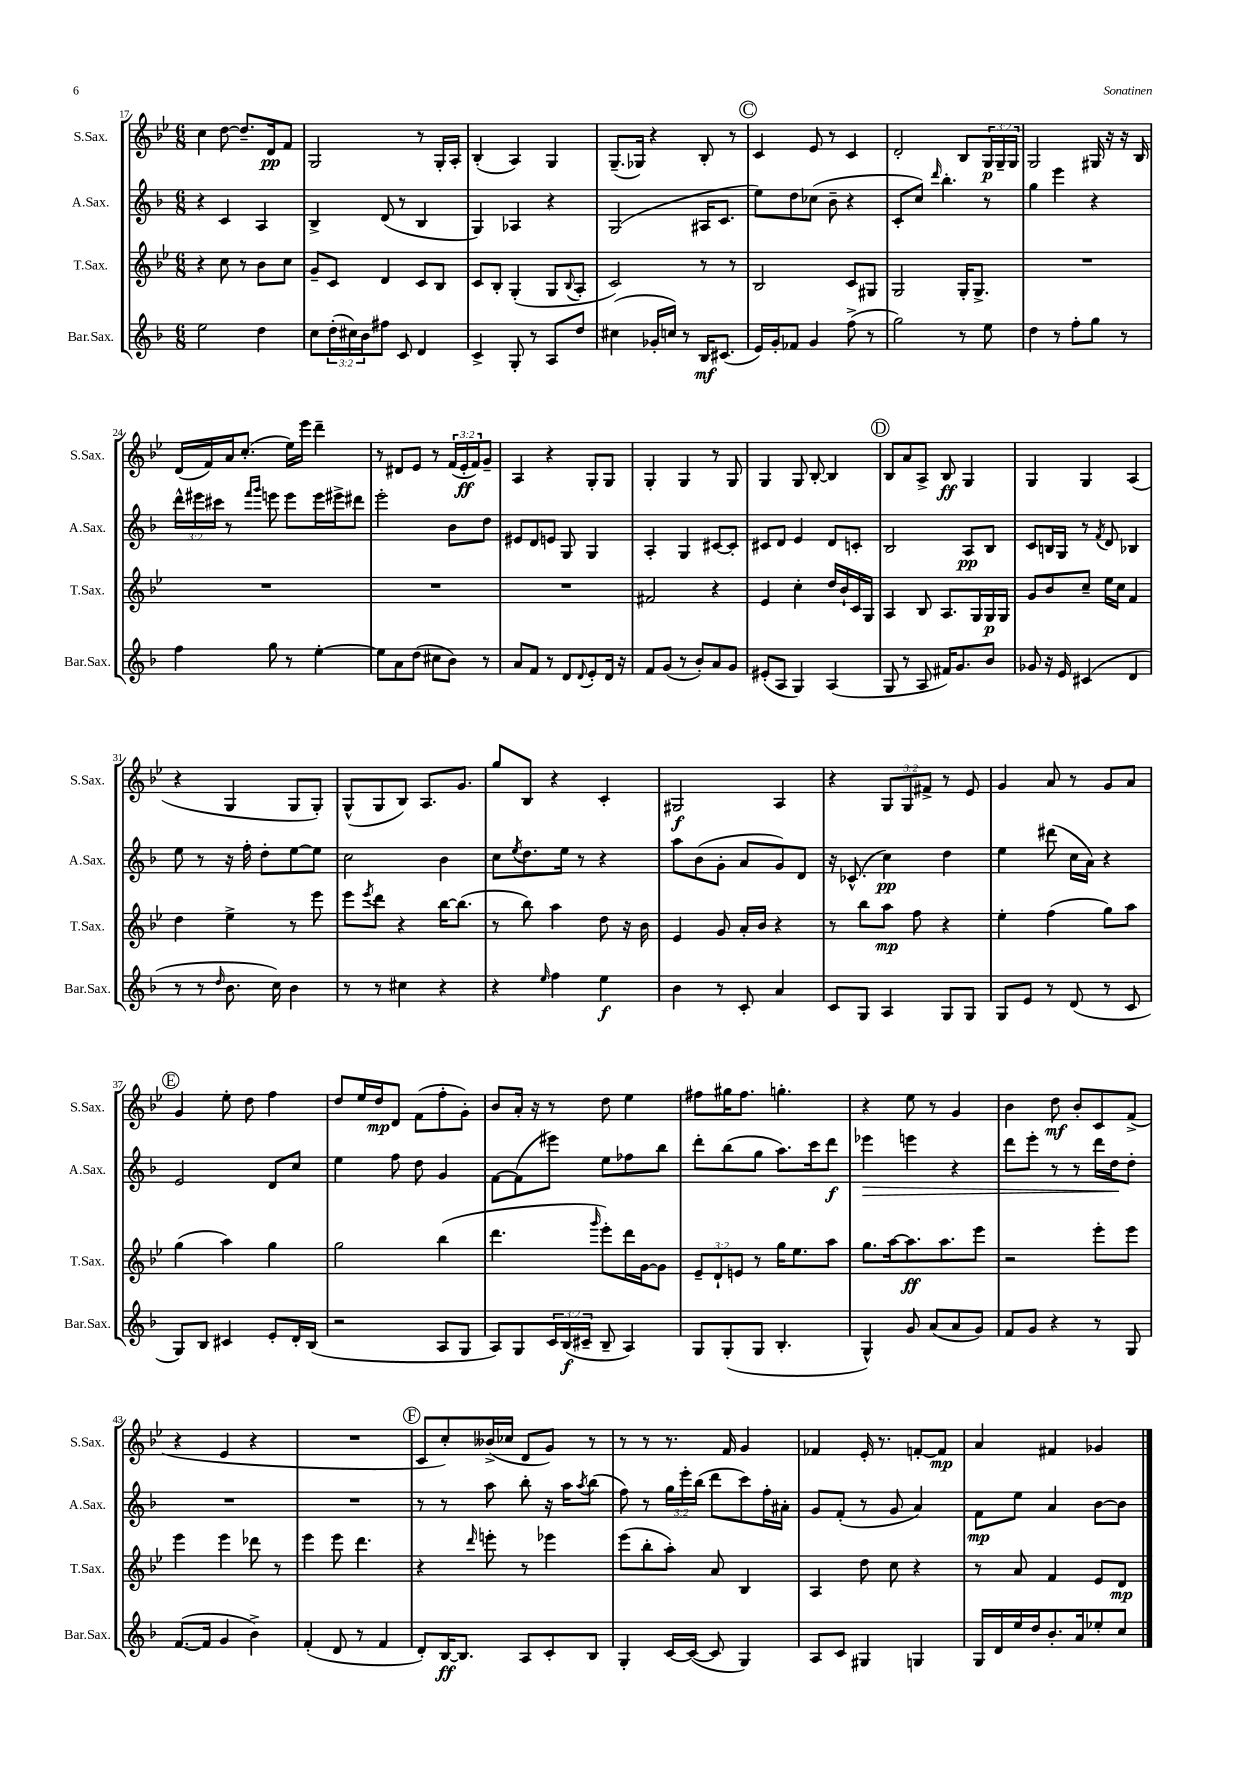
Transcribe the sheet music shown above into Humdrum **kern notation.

**kern	**dynam	**kern	**dynam	**kern	**dynam	**kern	**dynam
*part4	*part4	*part3	*part3	*part2	*part2	*part1	*part1
*staff4	*staff4	*staff3	*staff3	*staff2	*staff2	*staff1	*staff1
*I"Bar.Sax.	*	*I"T.Sax.	*	*I"A.Sax.	*	*I"S.Sax.	*
*I'Bar.Sax.	*	*I'T.Sax.	*	*I'A.Sax.	*	*I'S.Sax.	*
*clefG2	*	*clefG2	*	*clefG2	*	*clefG2	*
*k[b-]	*	*k[b-e-]	*	*k[b-]	*	*k[b-e-]	*
*M6/8	*	*M6/8	*	*M6/8	*	*M6/8	*
=17	=17	=17	=17	=17	=17	=17	=17
2ee\	.	4r	.	4r	.	4cc\	.
.	.	8cc\	.	4c/	.	[8dd\	.
.	.	8r	.	.	.	8.dd~/L]	.
4dd\	.	8b-\L	.	4A/	.	.	.
.	.	.	.	.	.	16d/k	pp
.	.	8cc\J	.	.	.	8f/J	.
=18	=18	=18	=18	=18	=18	=18	=18
8cc\L	.	8g~/L	.	4B-^/	.	2G/	.
(24dd'\L	.	8c/J	.	.	.	.	.
24cc#X\)	.	.	.	.	.	.	.
24b-\J	.	.	.	.	.	.	.
8ff#X\J	.	4d/	.	(8d/	.	.	.
8c/	.	.	.	8r	.	.	.
4d/	.	8c/L	.	4B-/	.	8r	.
.	.	8B-/J	.	.	.	16G'/LL	.
.	.	.	.	.	.	16A'/JJ	.
=19	=19	=19	=19	=19	=19	=19	=19
4c^/	.	8c/L	.	4G/)	.	(4B-'/	.
.	.	8B-'/J	.	.	.	.	.
8G'/	.	(4G'/	.	4A-X/	.	4A/)	.
8r	.	.	.	.	.	.	.
8A/L	.	8G/L	.	4r	.	4G/	.
.	.	8qqB-/	.	.	.	.	.
8dd/J	.	8A'/J	.	.	.	.	.
=20	=20	=20	=20	=20	=20	=20	=20
(4cc#X\	.	2c/)	.	(2G/	.	(8.G~/L	.
.	.	.	.	.	.	16G-X/Jk)	.
16g-X'/LL	.	.	.	.	.	4r	.
16ccn/JJ)	.	.	.	.	.	.	.
8r	.	.	.	.	.	.	.
16B-/KL	mf	8r	.	16A#X/KL	.	8B-'/	.
(8.c#X/J	.	.	.	8.c/J	.	.	.
.	.	8r	.	.	.	8r	.
!!LO:REH:place=s1:t=C
=21	=21	=21	=21	=21	=21	=21	=21
16e/LL)	.	2B-/	.	8ee\L)	.	4c/	.
16g'/J	.	.	.	.	.	.	.
8f-X/J	.	.	.	8dd\	.	.	.
4g/	.	.	.	(8cc-X\J	.	8e-/	.
.	.	.	.	8b-~\	.	8r	.
(8ff^\	.	8c/L	.	4r	.	4c/	.
8r	.	8G#X/J	.	.	.	.	.
=22	=22	=22	=22	=22	=22	=22	=22
2gg\)	.	2G/	.	8c'/L	.	2d'/	.
.	.	.	.	8cc/J)	.	.	.
.	.	.	.	16qqddd/	.	.	.
.	.	.	.	4.bb-'\	.	.	.
8r	.	16G'/KL	.	.	.	8B-/L	.
.	.	8.G^/J	.	.	.	.	.
8ee\	.	.	.	8r	.	24G/L	p
.	.	.	.	.	.	24G~/	.
.	.	.	.	.	.	24G/JJ	.
=23	=23	=23	=23	=23	=23	=23	=23
4dd\	.	2.r	.	4gg\	.	2G/	.
8r	.	.	.	4eee\	.	.	.
8ff'\L	.	.	.	.	.	.	.
8gg\J	.	.	.	4r	.	16G#X/	.
.	.	.	.	.	.	16r	.
8r	.	.	.	.	.	16r	.
.	.	.	.	.	.	16B-/	.
!!LO:LB:g=z
=24	=24	=24	=24	=24	=24	=24	=24
4ff\	.	2.r	.	24ddd^^\LL	.	(16d/LL	.
.	.	.	.	24eee#X\	.	.	.
.	.	.	.	.	.	16f/)	.
.	.	.	.	24ccc#X\JJ	.	.	.
.	.	.	.	8r	.	16a/J	.
.	.	.	.	.	.	(8.cc'/J	.
.	.	.	.	16qqfff/LL	.	.	.
.	.	.	.	16qqggg/JJ	.	.	.
8gg\	.	.	.	8eeen\	.	.	.
8r	.	.	.	8eee\L	.	16ee-\LL)	.
.	.	.	.	.	.	16eee-\JJ	.
[4ee'\	.	.	.	16eee\L	.	4ddd~\	.
.	.	.	.	16eee#X^\J	.	.	.
.	.	.	.	8ddd#X\J	.	.	.
=25	=25	=25	=25	=25	=25	=25	=25
8ee\L]	.	2.r	.	2eee'\	.	8r	.
8a\	.	.	.	.	.	8d#X/L	.
(8dd\J	.	.	.	.	.	8e-/J	.
8cc#X\L	.	.	.	.	.	8r	.
8b-\J)	.	.	.	8b-\L	.	(24f/LL	.
.	.	.	.	.	.	24e-'/	ff
.	.	.	.	.	.	24f/J)	.
8r	.	.	.	8dd\J	.	8g~/J	.
=26	=26	=26	=26	=26	=26	=26	=26
8a/L	.	2.r	.	8e#X/L	.	4A/	.
8f/J	.	.	.	8d/	.	.	.
8r	.	.	.	8en/J	.	4r	.
8d/L	.	.	.	8G/	.	.	.
8qqd/	.	.	.	.	.	.	.
8e'/	.	.	.	4G/	.	8G'/L	.
16d/Jk	.	.	.	.	.	8G/J	.
16r	.	.	.	.	.	.	.
=27	=27	=27	=27	=27	=27	=27	=27
8f/L	.	2f#X/	.	4A'/	.	4G'/	.
(8g/J	.	.	.	.	.	.	.
8r	.	.	.	4G/	.	4G/	.
8b-'/L)	.	.	.	.	.	.	.
8a/	.	4r	.	[8c#X/L	.	8r	.
8g/J	.	.	.	8c#'/J]	.	8G/	.
=28	=28	=28	=28	=28	=28	=28	=28
(8e#X'/L	.	4e-/	.	8c#X/L	.	4G/	.
8A/J	.	.	.	8d/J	.	.	.
4G/)	.	4cc'\	.	4e/	.	8G/	.
.	.	.	.	.	.	[8B-'/	.
(4A/	.	16dd/LL	.	8d/L	.	4B-/]	.
.	.	16b-`/	.	.	.	.	.
.	.	16c/	.	8cn'/J	.	.	.
.	.	16G/JJ	.	.	.	.	.
!!LO:REH:place=s1:t=D
=29	=29	=29	=29	=29	=29	=29	=29
8G/	.	4A/	.	2B-/	.	8B-/L	.
8r	.	.	.	.	.	8a/	.
8A/	.	8B-/	.	.	.	8A^/J	.
16f#X/KL)	.	8.A/L	.	.	.	8B-/	ff
8.g/	.	.	.	.	.	.	.
.	.	.	.	8A/L	pp	4G/	.
.	.	16G/L	.	.	.	.	.
8b-/J	.	16G/	p	8B-/J	.	.	.
.	.	16G/JJ	.	.	.	.	.
=30	=30	=30	=30	=30	=30	=30	=30
8g-X/	.	8g/L	.	8c/L	.	4G/	.
16r	.	8b-/	.	16Bn/L	.	.	.
16e/	.	.	.	16G/JJ	.	.	.
(4c#X/	.	8cc~/J	.	8r	.	4G/	.
.	.	.	.	8qf/	.	.	.
.	.	16ee-\LL	.	8d/	.	.	.
.	.	16cc\JJ	.	.	.	.	.
4d/	.	4f/	.	4B-X/	.	(4A/	.
!!LO:LB:g=z
=31	=31	=31	=31	=31	=31	=31	=31
8r	.	4dd\	.	8ee\	.	4r	.
8r	.	.	.	8r	.	.	.
16qqdd/	.	.	.	.	.	.	.
8.b-\	.	4ee-^\	.	16r	.	4G/	.
.	.	.	.	16ff'\	.	.	.
.	.	.	.	8dd'\L	.	.	.
16cc\)	.	.	.	.	.	.	.
4b-\	.	8r	.	[8ee\	.	8G/L	.
.	.	8eee-\	.	8ee\J]	.	8G'/J)	.
=32	=32	=32	=32	=32	=32	=32	=32
8r	.	8eee-\L	.	2cc\	.	(8G^^/L	.
.	.	8qeee-/	.	.	.	.	.
8r	.	8ddd\J	.	.	.	8G/	.
4cc#X\	.	4r	.	.	.	8B-/J)	.
.	.	.	.	.	.	8.A/L	.
4r	.	[16bb-\KL	.	4b-\	.	.	.
.	.	(8.bb-\J]	.	.	.	8.g/J	.
=33	=33	=33	=33	=33	=33	=33	=33
4r	.	8r	.	8cc\L	.	8gg/L	.
.	.	.	.	8qee/	.	.	.
.	.	8bb-\)	.	8.dd\	.	8B-/J	.
16qqee/	.	.	.	.	.	.	.
4ff\	.	4aa\	.	.	.	4r	.
.	.	.	.	16ee\Jk	.	.	.
.	.	.	.	8r	.	.	.
4ee\	f	8dd\	.	4r	.	4c'/	.
.	.	16r	.	.	.	.	.
.	.	16b-\	.	.	.	.	.
=34	=34	=34	=34	=34	=34	=34	=34
4b-\	.	4e-/	.	8aa\L	.	2G#X/	f
.	.	.	.	(8b-\	.	.	.
8r	.	8g/	.	8g'\J	.	.	.
8c'/	.	16a'/LL	.	8a/L	.	.	.
.	.	16b-/JJ	.	.	.	.	.
4a/	.	4r	.	8g/)	.	4A/	.
.	.	.	.	8d/J	.	.	.
=35	=35	=35	=35	=35	=35	=35	=35
8c/L	.	8r	.	16r	.	4r	.
.	.	.	.	(8.c-X^^/	.	.	.
8G/J	.	8bb-\L	.	.	.	.	.
4A/	.	8aa\J	mp	4cc\)	pp	12G/L	.
.	.	.	.	.	.	12G/	.
.	.	8ff\	.	.	.	.	.
.	.	.	.	.	.	12f#X^/J	.
8G/L	.	4r	.	4dd\	.	8r	.
8G/J	.	.	.	.	.	8e-/	.
=36	=36	=36	=36	=36	=36	=36	=36
8G/L	.	4ee-'\	.	4ee\	.	4g/	.
8e/J	.	.	.	.	.	.	.
8r	.	(4ff\	.	(8ddd#X\	.	8a/	.
(8d/	.	.	.	16cc\LL	.	8r	.
.	.	.	.	16a\JJ)	.	.	.
8r	.	8gg\L)	.	4r	.	8g/L	.
8c/	.	8aa\J	.	.	.	8a/J	.
!!LO:LB:g=z
!!LO:REH:place=s1:t=E
=37	=37	=37	=37	=37	=37	=37	=37
8G/L)	.	(4gg\	.	2e/	.	4g/	.
8B-/J	.	.	.	.	.	.	.
4c#X/	.	4aa\)	.	.	.	8ee-'\	.
.	.	.	.	.	.	8dd\	.
8e'/L	.	4gg\	.	8d/L	.	4ff\	.
16d'/L	.	.	.	8cc/J	.	.	.
(16B-/JJ	.	.	.	.	.	.	.
=38	=38	=38	=38	=38	=38	=38	=38
2r	.	2gg\	.	4ee\	.	8dd/L	.
.	.	.	.	.	.	16ee-/L	.
.	.	.	.	.	.	16dd/J	mp
.	.	.	.	8ff\	.	8d/J	.
.	.	.	.	8dd\	.	(8f\L	.
8A/L	.	(4bb-\	.	4g/	.	8ff'\	.
8G/J	.	.	.	.	.	8g'\J)	.
=39	=39	=39	=39	=39	=39	=39	=39
8A/L)	.	4.ddd\	.	[8f\L	.	8b-/L	.
8G/	.	.	.	(8f\]	.	16a'/Jk	.
.	.	.	.	.	.	16r	.
24c/L	.	.	.	8eee#X\J)	.	8r	.
(24B-/	f	.	.	.	.	.	.
24c#X~/JJ	.	.	.	.	.	.	.
.	.	16qqggg/	.	.	.	.	.
8B-~/	.	8eee-'\L)	.	8ee\L	.	8dd\	.
4A/)	.	16ddd\L	.	8ff-X\	.	4ee-\	.
.	.	[16g\J	.	.	.	.	.
.	.	8g\J]	.	8bb-\J	.	.	.
=40	=40	=40	=40	=40	=40	=40	=40
8G/L	.	12e-~/L	.	8ddd'\L	.	8ff#X\L	.
.	.	12d`/	.	.	.	.	.
(8G'/	.	.	.	(8bb-\	.	16gg#X\K	.
.	.	12en/J	.	.	.	.	.
.	.	.	.	.	.	8.ff#\J	.
8G/J	.	8r	.	8gg\J	.	.	.
4.B-'/	.	16gg\KL	.	8.aa\L)	.	4.ggn'\	.
.	.	8.ee-\	.	.	.	.	.
.	.	.	.	16ccc\k	.	.	.
.	.	8aa\J	.	8ddd\J	f	.	.
=41	=41	=41	=41	=41	=41	=41	=41
!	!	!	!	!	!LO:HP:b	!	!
4G^^/)	.	8.gg\L	.	4eee-X\	>	4r	.
.	.	[16aa\k	.	.	.	.	.
8g/	.	8.aa\]	ff	4eeen\	.	8ee-\	.
(8a/L	.	.	.	.	.	8r	.
.	.	8.aa\	.	.	.	.	.
8a/	.	.	.	4r	.	4g/	.
8g/J)	.	8eee-\J	.	.	.	.	.
=42	=42	=42	=42	=42	=42	=42	=42
8f/L	.	2r	.	8ddd\L	.	4b-\	.
8g/J	.	.	.	8eee'\J	.	.	.
4r	.	.	.	8r	.	8dd\	mf
.	.	.	.	8r	.	8b-'/L	.
8r	.	8eee-'\L	.	16ddd\LL	.	8c/	.
.	.	.	.	16dd\J	.	.	.
8G/	.	8eee-\J	.	8dd'\J	]	(8f^/J	.
!!LO:LB:g=z
=43	=43	=43	=43	=43	=43	=43	=43
([8.f/L	.	4eee-\	.	2.r	.	4r	.
16f/Jk]	.	.	.	.	.	.	.
4g/	.	4eee-\	.	.	.	4e-/	.
4b-^\)	.	8ddd-X\	.	.	.	4r	.
.	.	8r	.	.	.	.	.
=44	=44	=44	=44	=44	=44	=44	=44
(4f'/	.	4eee-\	.	2.r	.	2.r	.
8d/	.	8eee-\	.	.	.	.	.
8r	.	4.ddd\	.	.	.	.	.
4f/	.	.	.	.	.	.	.
!!LO:REH:place=s1:t=F
=45	=45	=45	=45	=45	=45	=45	=45
8d'/L)	.	4r	.	8r	.	8c/L	.
[16B-/K	ff	.	.	8r	.	8cc'/)	.
8.B-/J]	.	.	.	.	.	.	.
.	.	16qqddd/	.	.	.	.	.
.	.	8eeen'\	.	8aa\	.	(16b--X^/L	.
.	.	.	.	.	.	16cc-X/JJ	.
8A/L	.	8r	.	8bb-'\	.	8d/L	.
8c'/	.	4eee-X\	.	16r	.	8g/J)	.
.	.	.	.	16aa\KL	.	.	.
.	.	.	.	8qaa/	.	.	.
8B-/J	.	.	.	(8bb-\J	.	8r	.
=46	=46	=46	=46	=46	=46	=46	=46
4G'/	.	(8eee-\L	.	8ff\)	.	8r	.
.	.	8bb-'\	.	8r	.	8r	.
[16c/LL	.	8aa'\J)	.	24gg\LL	.	8.r	.
.	.	.	.	24eee'\	.	.	.
(16c/JJ_	.	.	.	.	.	.	.
.	.	.	.	(24bb-\JJ	.	.	.
8c/]	.	8a/	.	8ddd\L	.	.	.
.	.	.	.	.	.	16f/	.
4G/)	.	4B-/	.	8ccc\)	.	4g/	.
.	.	.	.	16ff'\L	.	.	.
.	.	.	.	16a#X'\JJ	.	.	.
=47	=47	=47	=47	=47	=47	=47	=47
8A/L	.	4A/	.	8g/L	.	4f-X/	.
8c/J	.	.	.	(8f'/J	.	.	.
4G#X/	.	8dd\	.	8r	.	16e-'/	.
.	.	.	.	.	.	8.r	.
.	.	8cc\	.	8g/	.	.	.
4Gn/	.	4r	.	4a/)	.	[8fn'/L	.
.	.	.	.	.	.	8f/J]	mp
=48	=48	=48	=48	=48	=48	=48	=48
16G/LL	.	8r	.	8f\L	mp	4a/	.
16d/	.	.	.	.	.	.	.
16ee/	.	8a/	.	8ee\J	.	.	.
16dd/J	.	.	.	.	.	.	.
8.b-'/	.	4f/	.	4a/	.	4f#X/	.
16a/k	.	.	.	.	.	.	.
8ee-X'/	.	8e-/L	.	[8b-\L	.	4g-X/	.
8cc/J	.	8d/J	mp	8b-\J]	.	.	.
==	==	==	==	==	==	==	==
*-	*-	*-	*-	*-	*-	*-	*-
